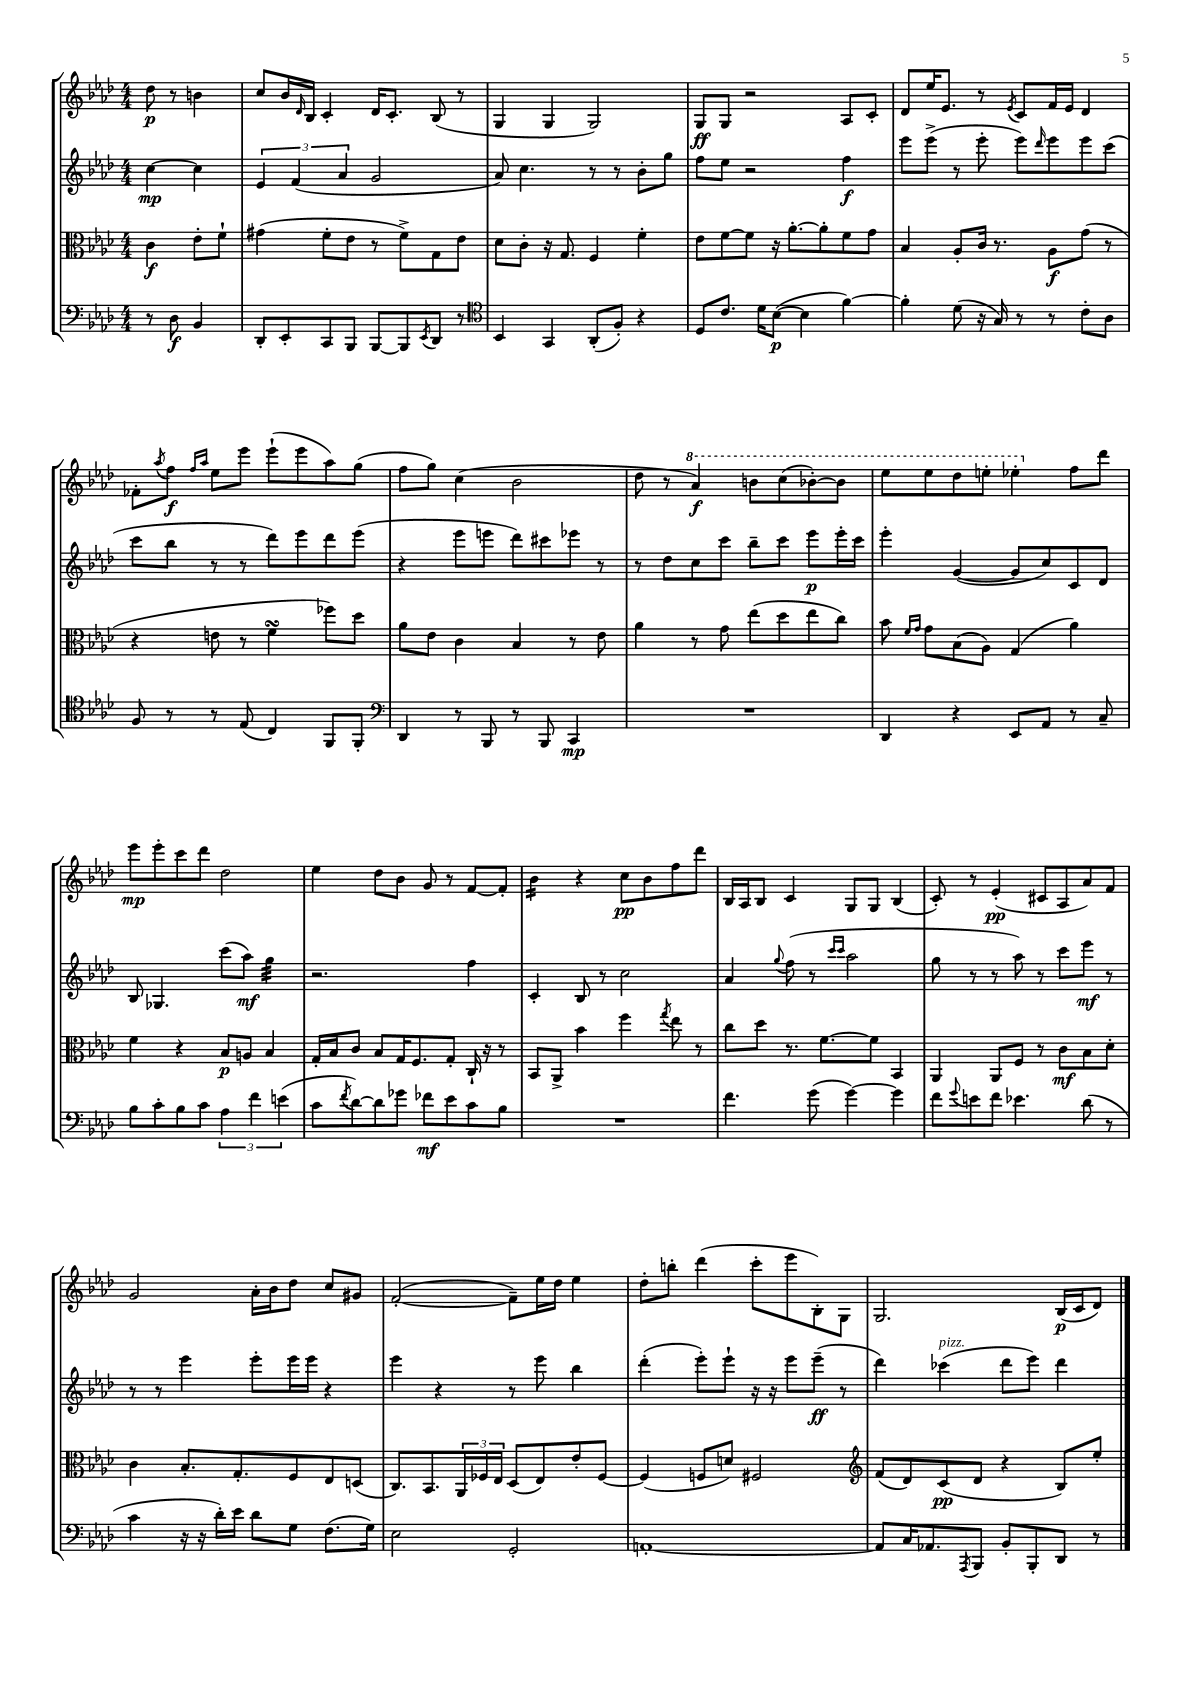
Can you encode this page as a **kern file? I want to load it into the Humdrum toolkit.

**kern	**kern	**kern	**kern
*staff4	*staff3	*staff2	*staff1
*clefF4	*clefC3	*clefG2	*clefG2
*k[b-e-a-d-]	*k[b-e-a-d-]	*k[b-e-a-d-]	*k[b-e-a-d-]
*M4/4	*M4/4	*M4/4	*M4/4
8r	4c	[4cc	8dd-
8D-	.	.	8r
4BB-	8e-'	4cc]	4b
.	8f`	.	.
=	=	=	=
8DD-'	(4g#	6e-	8cc
8EE-'	.	.	16b-
.	.	(6f	.
.	.	.	16qqd-
.	.	.	16B-
8CC	8f'	.	4c'
.	.	6a-	.
8BBB-	8e-	.	.
[8BBB-	8r	2g	16d-
.	.	.	8.c'
8BBB-]	8f^)	.	.
8qEE-	.	.	.
8DD-	8G	.	(8B-
8r	8e-	.	8r
=	=	=	=
*clefC4	*	*	*
4BB-	8d-	8a-)	4G
.	8c'	4.cc	.
4GG	16r	.	4G
.	8.G	.	.
(8AA-'	4F	8r	2G)
8F')	.	8r	.
4r	4f'	8b-'	.
.	.	8gg	.
=	=	=	=
8D-	8e-	8ff	8G
8.c	[8f	8ee-	8G
.	8f]	2r	2r
16d-	.	.	.
([8B-	16r	.	.
.	[8.a-'	.	.
4B-]	.	.	.
.	8a-']	.	.
[4f)	8f	4ff	8A-
.	8g	.	8c'
=	=	=	=
4f']	4B-	8eee-	8d-
.	.	(8eee-^	16ee-
.	.	.	8.e-
(8d-	8A-'	8r	.
16r	16c	8eee-'	8r
16G)	8.r	.	.
.	.	.	8qe-
8r	.	8eee-)	8c
.	.	16qqddd-	.
8r	8A-	8eee-	16f
.	.	.	16e-
8c'	(8g	8eee-	4d-
8A-	8r	(8ccc	.
=	=	=	=
8F	4r	8ccc	8f-'
.	.	.	8qaa-
8r	.	8bb-	8ff
.	.	.	16qqff
.	.	.	16qqaa-
8r	8e	8r	8ee-
(8E-	8r	8r	8eee-
4C)	4f	8ddd-)	(8eee-`
.	.	8eee-	8eee-
8FF	8ff-)	8ddd-	8aa-)
8FF'	8dd-	(8eee-	(8gg
=	=	=	=
*clefF4	*	*	*
4DD-	8a-	4r	8ff
.	8e-	.	8gg)
8r	4c	8eee-	(4cc
8BBB-	.	8eee	.
8r	4B-	8ddd-)	2b-
8BBB-	.	8ccc#	.
4CC	8r	8eee-	.
.	8e-	8r	.
=	=	=	=
1r	4a-	8r	8dd-
.	.	8dd-	8r
.	8r	8cc	4aa-)
.	8g	8ccc	.
.	(8ee-	8bb-~	8bb
.	8dd-	8ccc	(8ccc
.	8ee-	8eee-	[8bb-')
.	8cc)	16eee-'	8bb-]
.	.	16ccc	.
=	=	=	=
4DD-	8b-	4eee-'	8eee-
.	16qqf	.	.
.	16qqg	.	.
.	8g	.	8eee-
4r	(8B-	([4g	8ddd-
.	8A-)	.	8eee'
8EE-	(4G	8g]	4eee-'
8AA-	.	8cc)	.
8r	4a-)	8c	8ff
8C~	.	8d-	8ddd-
=	=	=	=
8B-	4f	8B-	8eee-
8c'	.	4.G-	8eee-'
8B-	4r	.	8ccc
8c	.	.	8ddd-
6A-	8B-	(8ccc	2dd-
.	8A	8aa-)	.
6f	.	.	.
.	4B-	4gg	.
(6e	.	.	.
=	=	=	=
8c	16G'	2.r	4ee-
.	16B-	.	.
8qf	.	.	.
[8d-)	8c	.	.
8d-]	8B-	.	8dd-
8g-	16G	.	8b-
.	8.F	.	.
8f-	.	.	8g
8e-	8G'	.	8r
8c	16C`	4ff	[8f
.	16r	.	.
8B-	8r	.	8f']
=	=	=	=
1r	8BB-	4c'	4b-
.	8AA-^	.	.
.	4b-	8B-	4r
.	.	8r	.
.	4ff	2cc	8cc
.	.	.	8b-
.	8qgg	.	.
.	8ee-	.	8ff
.	8r	.	8ddd-
=	=	=	=
4.f	8cc	4a-	16B-
.	.	.	16A-
.	8dd-	.	8B-
.	.	8qqgg	.
.	8.r	(8ff	4c
(8g	.	8r	.
.	[8.f	.	.
.	.	16qqccc	.
.	.	16qqccc	.
[4g)	.	2aa-	8G
.	8f]	.	8G
4g]	4BB-	.	(4B-
=	=	=	=
8f	4AA-	8gg	8c')
8qqg	.	.	.
8e	.	8r	8r
8f	8AA-	8r	(4e-'
4.e-	8F	8aa-)	.
.	8r	8r	8c#
.	8c	8ccc	8A-
(8d-	8B-	8eee-	8a-)
8r	8d-'	8r	8f
=	=	=	=
4c	4c	8r	2g
.	.	8r	.
16r	8.B-'	4eee-	.
16r	.	.	.
16d-')	.	.	.
16e-	8.G'	.	.
8d-	.	8eee-'	16a-'
.	.	.	16b-
8G	8F	16eee-	8dd-
.	.	16eee-	.
(8.F	8E-	4r	8cc
.	(8D	.	8g#
16G)	.	.	.
=	=	=	=
2E-	8.C)	4eee-	([2f'
.	8.BB-	.	.
.	.	4r	.
.	24AA-	.	.
.	24F-	.	.
.	24E-	.	.
2GG'	(8D-	8r	8f~])
.	8E-)	8eee-	16ee-
.	.	.	16dd-
.	8e-'	4bb-	4ee-
.	[8F-	.	.
=	=	=	=
[1AA'	(4F-]	(4ddd-'	8dd-'
.	.	.	8bb'
.	8F	8eee-')	(4ddd-
.	8d)	8eee-`	.
.	2F#	16r	8ccc'
.	.	16r	.
.	.	8eee-	8eee-
.	.	(8eee-~	8B-')
.	.	8r	8G
=	=	=	=
*	*clefG2	*	*
8AA]	(8f	4ddd-)	2.G
16C	8d-)	.	.
8.AA-	.	.	.
.	(8c	(4ccc-	.
8qAAA-	.	.	.
8BBB-	8d-	.	.
8BB-'	4r	8ddd-	.
8BBB-'	.	8eee-)	.
8DD-	8B-)	4ddd-	(16B-
.	.	.	16c
8r	8ee-'	.	8d-)
==	==	==	==
*-	*-	*-	*-
